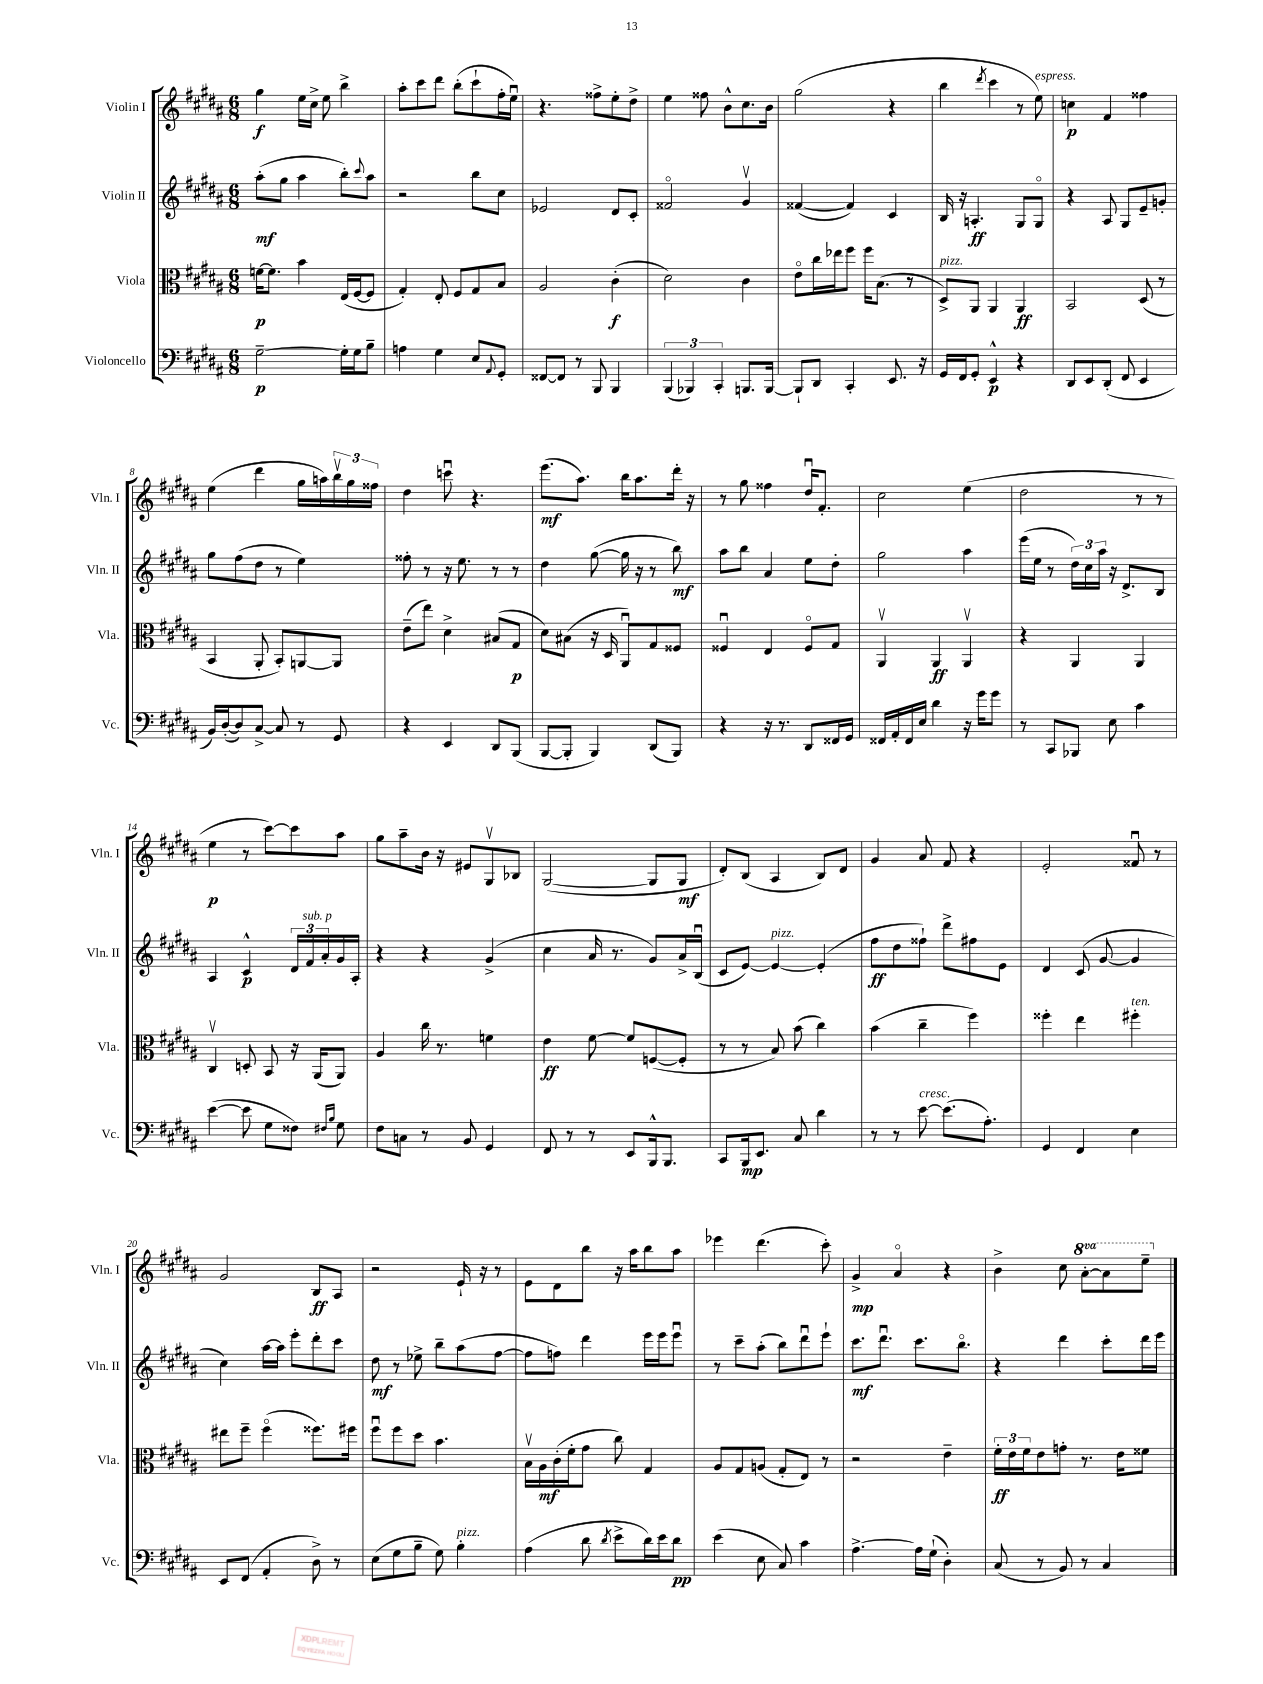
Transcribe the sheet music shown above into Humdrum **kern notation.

**kern	**dynam	**kern	**dynam	**kern	**dynam	**kern	**dynam
*part4	*part4	*part3	*part3	*part2	*part2	*part1	*part1
*staff4	*staff4	*staff3	*staff3	*staff2	*staff2	*staff1	*staff1
*I"Violoncello	*	*I"Viola	*	*I"Violin II	*	*I"Violin I	*
*I'Vc.	*	*I'Vla.	*	*I'Vln. II	*	*I'Vln. I	*
*clefF4	*	*clefC3	*	*clefG2	*	*clefG2	*
*k[f#c#g#d#a#]	*	*k[f#c#g#d#a#]	*	*k[f#c#g#d#a#]	*	*k[f#c#g#d#a#]	*
*M6/8	*	*M6/8	*	*M6/8	*	*M6/8	*
=1	=1	=1	=1	=1	=1	=1	=1
[2G#~\	p	[16fn\KL	p	(8aa#'\L	mf	4gg#\	f
.	.	8.f\J]	.	.	.	.	.
.	.	.	.	8gg#\J	.	.	.
.	.	4b\	.	4aa#\	.	16ee\LL	.
.	.	.	.	.	.	16cc#^\JJ	.
.	.	.	.	.	.	8ee\	.
16G#'\LL]	.	(16E/LL	.	8bb'\L)	.	4bb^\	.
16G#\J	.	[16F#/J	.	.	.	.	.
.	.	.	.	8qqccc#/	.	.	.
8B~\J	.	8F#/J]	.	8aa#\J	.	.	.
=2	=2	=2	=2	=2	=2	=2	=2
4An\	.	4G#'/)	.	2r	.	8aa#'\L	.
.	.	.	.	.	.	8ccc#\	.
4G#\	.	8E'/	.	.	.	8ddd#\J	.
.	.	8F#/L	.	.	.	(8bb'\L	.
8E/L	.	8G#/	.	8bb\L	.	8ccc#`\	.
8qqAA#/	.	.	.	.	.	.	.
8GG#'/J	.	8B/J	.	8cc#\J	.	16ff#'\L	.
.	.	.	.	.	.	16eeu\JJ)	.
=3	=3	=3	=3	=3	=3	=3	=3
[8FF##X/L	.	2A#/	.	2e-X/	.	4.r	.
8FF##/J]	.	.	.	.	.	.	.
8r	.	.	.	.	.	.	.
8BBB/	.	.	.	.	.	8ff##X^\L	.
4BBB/	.	(4c#'\	f	8d#/L	.	8ee'\	.
.	.	.	.	8c#'/J	.	8dd#^\J	.
=4	=4	=4	=4	=4	=4	=4	=4
(6BBB/	.	2d#\)	.	2f##X/	.	4ee\	.
6BBB-X/)	.	.	.	.	.	.	.
.	.	.	.	.	.	8ff##X\	.
6CC#'/	.	.	.	.	.	.	.
.	.	.	.	.	.	8b^^\L	.
8.BBBn/L	.	4c#\	.	4g#v/	.	8.cc#\	.
[16BBB/Jk	.	.	.	.	.	16b\Jk	.
=5	=5	=5	=5	=5	=5	=5	=5
8BBB`/L]	.	8e\L	.	([4f##X/	.	(2gg#\	.
8DD#/J	.	16cc#\L	.	.	.	.	.
.	.	16ee-X\J	.	.	.	.	.
4CC#'/	.	8ff#\J	.	4f##/])	.	.	.
.	.	16ff#\KL	.	.	.	.	.
.	.	(8.B\J	.	.	.	.	.
8.EE/	.	.	.	4c#/	.	4r	.
.	.	8r	.	.	.	.	.
16r	.	.	.	.	.	.	.
=6	=6	=6	=6	=6	=6	=6	=6
!	!	!LO:TX:a:i:t=pizz.	!	!	!	!	!
16GG#/LL	.	8D#^/L)	.	16B/	.	4bb\	.
16FF#/J	.	.	.	16r	.	.	.
8GG#'/J	.	8AA#/J	.	4.An'/	ff	.	.
.	.	.	.	.	.	8qddd#/	.
4EE^^/	p	4AA#/	.	.	.	4ccc#\	.
4r	.	4AA#/	ff	8G#/L	.	8r	.
!	!	!	!	!	!	!LO:TX:a:i:t=espress.	!
.	.	.	.	8G#/J	.	8ee\)	.
=7	=7	=7	=7	=7	=7	=7	=7
8DD#/L	.	2BB/	.	4r	.	4ccn\	p
8EE/	.	.	.	.	.	.	.
(8DD#'/J	.	.	.	8A#/	.	4f#/	.
8FF#/	.	.	.	8G#/L	.	.	.
4EE/	.	(8D#/	.	8e~/	.	4ff##X\	.
.	.	8r	.	8gn'/J	.	.	.
!!LO:LB:g=z
=8	=8	=8	=8	=8	=8	=8	=8
16BB/LL)	.	4BB/	.	8gg#\L	.	(4ee\	.
([16D#'/J	.	.	.	.	.	.	.
8D#/])	.	.	.	(8ff#\	.	.	.
[8C#^/J	.	8AA#'/	.	8dd#\J	.	4ddd#\	.
8C#/]	.	8BB'/L)	.	8r	.	.	.
8r	.	[8AAn/	.	4ee\)	.	16gg#\LL	.
.	.	.	.	.	.	16aan\)	.
8GG#/	.	8AA/J]	.	.	.	24bbv\	.
.	.	.	.	.	.	24gg#\	.
.	.	.	.	.	.	24ff##X\JJ	.
=9	=9	=9	=9	=9	=9	=9	=9
4r	.	(8e~\L	.	8ff##X'\	.	4dd#\	.
.	.	8ee\J)	.	8r	.	.	.
4EE/	.	4d#^\	.	16r	.	8cccnu\	.
.	.	.	.	8.ee\	.	.	.
.	.	.	.	.	.	4.r	.
8DD#/L	.	(8B#X/L	.	8r	.	.	.
(8BBB/J	.	8G#/J	p	8r	.	.	.
=10	=10	=10	=10	=10	=10	=10	=10
[8BBB/L	.	8d#\L)	.	4dd#\	.	(8.eee\L	mf
8BBB'/J]	.	(8B#X\J	.	.	.	.	.
.	.	.	.	.	.	8.aa#\J)	.
4BBB/)	.	16r	.	([8gg#\	.	.	.
.	.	16D#/	.	.	.	.	.
.	.	8AA#u/L)	.	16gg#\]	.	16bb\KL	.
.	.	.	.	16r	.	8.aa#\	.
(8DD#/L	.	8G#/	.	8r	.	.	.
8BBB/J)	.	8F##X/J	.	8bb\)	mf	16ddd#'\Jk	.
.	.	.	.	.	.	16r	.
=11	=11	=11	=11	=11	=11	=11	=11
4r	.	4F##Xu/	.	8aa#\L	.	8r	.
.	.	.	.	8bb\J	.	8gg#\	.
16r	.	4E/	.	4a#/	.	4ff##X\	.
8.r	.	.	.	.	.	.	.
8DD#/L	.	8F##/L	.	8ee\L	.	16dd#u/KL	.
.	.	.	.	.	.	8.f#'/J	.
16FF##X/L	.	8G#/J	.	8dd#'\J	.	.	.
16GG#/JJ	.	.	.	.	.	.	.
=12	=12	=12	=12	=12	=12	=12	=12
16FF##X/LL	.	4AA#v/	.	2gg#\	.	2cc#\	.
16AA#'/	.	.	.	.	.	.	.
16FF##/	.	.	.	.	.	.	.
16E/JJ	.	.	.	.	.	.	.
4d#\	.	4AA#/	ff	.	.	.	.
16r	.	4AA#v/	.	4aa#\	.	(4ee\	.
16g#\KL	.	.	.	.	.	.	.
8g#\J	.	.	.	.	.	.	.
=13	=13	=13	=13	=13	=13	=13	=13
8r	.	4r	.	(16eee\LL	.	2dd#\	.
.	.	.	.	16ee\JJ	.	.	.
8CC#/L	.	.	.	8r	.	.	.
8BBB-X/J	.	4AA#/	.	24dd#\LL)	.	.	.
.	.	.	.	24cc#\	.	.	.
.	.	.	.	24aa#\JJ	.	.	.
8E\	.	.	.	16r	.	.	.
.	.	.	.	8.d#^/L	.	.	.
4c#\	.	4AA#/	.	.	.	8r	.
.	.	.	.	8B/J	.	8r	.
!!LO:LB:g=z
=14	=14	=14	=14	=14	=14	=14	=14
([4e\	.	4C#v/	.	4A#/	.	4ee\	p
8e\]	.	8Dn'/	.	4c#^^/	p	8r	.
8G#\L	.	8BB/	.	.	.	[8ccc#\L)	.
8F##X\J)	.	16r	.	24d#/LL	.	8ccc#\]	.
!	!	!	!	!LO:TX:a:i:t=sub. p	!	!	!
.	.	.	.	24f#/	.	.	.
.	.	(16AA#/KL	.	.	.	.	.
.	.	.	.	24a#'/	.	.	.
16qqF#X/LL	.	.	.	.	.	.	.
16qqB/JJ	.	.	.	.	.	.	.
8G#\	.	8AA#/J)	.	16g#/	.	8aa#\J	.
.	.	.	.	16A#'/JJ	.	.	.
=15	=15	=15	=15	=15	=15	=15	=15
8F#\L	.	4A#/	.	4r	.	8gg#\L	.
8Cn\J	.	.	.	.	.	8aa#~\	.
8r	.	16cc#\	.	4r	.	16b\Jk	.
.	.	8.r	.	.	.	16r	.
8BB/	.	.	.	.	.	8e#X/L	.
4GG#/	.	4fn\	.	(4g#^/	.	8G#v/	.
.	.	.	.	.	.	8B-X/J	.
=16	=16	=16	=16	=16	=16	=16	=16
8FF#/	.	4e\	ff	4cc#\	.	([2G#/	.
8r	.	.	.	.	.	.	.
8r	.	[8f#\	.	16a#/	.	.	.
.	.	.	.	8.r	.	.	.
8EE/L	.	8f#/L]	.	.	.	.	.
16BBB^^/k	.	([8Fn/	.	8g#/L)	.	8G#/L]	.
8.BBB/J	.	.	.	.	.	.	.
.	.	8F'/J]	.	16a#^/L	.	8G#/J	mf
.	.	.	.	(16Bu/JJ	.	.	.
=17	=17	=17	=17	=17	=17	=17	=17
8CC#/L	.	8r	.	8c#/L	.	8d#'/L)	.
16BBB/k	mp	8r	.	[8e/J)	.	(8B/J	.
8.EE/J	.	.	.	.	.	.	.
!	!	!	!	!LO:TX:a:i:t=pizz.	!	!	!
.	.	8B/)	.	4e/_	.	4A#/	.
8C#/	.	(8b\	.	.	.	.	.
4d#\	.	4cc#\)	.	(4e'/]	.	8B/L)	.
.	.	.	.	.	.	8d#/J	.
=18	=18	=18	=18	=18	=18	=18	=18
8r	.	(4b\	.	8ff#\L	ff	4g#/	.
8r	.	.	.	8dd#\	.	.	.
!LO:TX:a:i:t=cresc.	!	!	!	!	!	!	!
[8e\	.	4cc#~\	.	8ff##X`\J)	.	8a#/	.
(8.e\L]	.	.	.	8ddd#^\L	.	8f#/	.
.	.	4ff#\)	.	8ff#X\	.	4r	.
8.A#'\J)	.	.	.	.	.	.	.
.	.	.	.	8e\J	.	.	.
=19	=19	=19	=19	=19	=19	=19	=19
4GG#/	.	4ff##X'\	.	4d#/	.	2e'/	.
4FF#/	.	4ee\	.	(8c#/	.	.	.
.	.	.	.	[8g#/	.	.	.
!	!	!LO:TX:a:i:t=ten.	!	!	!	!	!
4E\	.	4ff#X'\	.	4g#/]	.	8f##Xu/	.
.	.	.	.	.	.	8r	.
!!LO:LB:g=z
=20	=20	=20	=20	=20	=20	=20	=20
8EE/L	.	8ee#X\L	.	4cc#\)	.	2g#/	.
(8FF#/J	.	8ff#~\J	.	.	.	.	.
4AA#'/	.	(4ff#\	.	[16aa#\LL	.	.	.
.	.	.	.	16aa#\JJ]	.	.	.
.	.	.	.	8eee'\L	.	.	.
8D#^\)	.	8.ff##X\L)	.	8ddd#'\	.	8B/L	ff
8r	.	.	.	8ccc#\J	.	8A#/J	.
.	.	16ff#X\Jk	.	.	.	.	.
=21	=21	=21	=21	=21	=21	=21	=21
(8E\L	.	8ff#u\L	.	8dd#\	mf	2r	.
8G#\	.	8ff#\	.	8r	.	.	.
8B~\J	.	8dd#\J	.	8ee-X^\	.	.	.
8G#\)	.	4.b\	.	8bb~\L	.	.	.
!LO:TX:a:i:t=pizz.	!	!	!	!	!	!	!
4B'\	.	.	.	(8aa#\	.	16e`/	.
.	.	.	.	.	.	16r	.
.	.	.	.	[8ff#\J	.	8r	.
=22	=22	=22	=22	=22	=22	=22	=22
(4A#\	.	16Bv\LL	.	8ff#\L]	.	8e\L	.
.	.	16A#\	mf	.	.	.	.
.	.	(16c#'\	.	8ffn\J)	.	8d#\	.
.	.	16f#'\J	.	.	.	.	.
8d#\	.	8g#\J	.	4ddd#\	.	8bb\J	.
8qd#/	.	.	.	.	.	.	.
8e^\L	.	8cc#\)	.	.	.	16r	.
.	.	.	.	.	.	16aa#\KL	.
16d#\L)	.	4G#/	.	16eee\LL	.	8bb\	.
16e\J	.	.	.	16eee\J	.	.	.
8d#\J	pp	.	.	8eeeu\J	.	8aa#\J	.
=23	=23	=23	=23	=23	=23	=23	=23
(4e\	.	8A#/L	.	8r	.	4eee-X\	.
.	.	8G#/	.	8ccc#~\L	.	.	.
8E\	.	(8An/J	.	(8aa#'\J	.	(4.ddd#\	.
8C#/)	.	8G#'/L	.	8bb\L)	.	.	.
4c#\	.	8E/J)	.	8ddd#u\	.	.	.
.	.	8r	.	8eee`\J	.	8ccc#'\)	.
=24	=24	=24	=24	=24	=24	=24	=24
[4.A#^\	.	2r	.	8.ccc#\L	mf	4g#^/	mp
.	.	.	.	8.ddd#u\J	.	.	.
.	.	.	.	.	.	4a#/	.
16A#\LL]	.	.	.	8.ccc#\L	.	.	.
(16G#`\JJ	.	.	.	.	.	.	.
4D#'\)	.	4e~\	.	.	.	4r	.
.	.	.	.	8.bb\J	.	.	.
=25	=25	=25	=25	=25	=25	=25	=25
(8C#/	.	24f#'\LL	ff	4r	.	4b^\	.
.	.	24e\	.	.	.	.	.
.	.	24f#\J	.	.	.	.	.
8r	.	8e\	.	.	.	.	.
8BB/)	.	8gn'\J	.	4ddd#\	.	8cc#\	.
*	*	*	*	*	*	*8va	*
8r	.	8.r	.	.	.	[8aa#'\L	.
4C#/	.	.	.	8ccc#'\L	.	8aa#\]	.
.	.	16e\KL	.	.	.	.	.
.	.	8f##X\J	.	16ddd#\L	.	8eee~\J	.
.	.	.	.	16eee\JJ	.	.	.
*	*	*	*	*	*	*X8va	*
==	==	==	==	==	==	==	==
*-	*-	*-	*-	*-	*-	*-	*-
